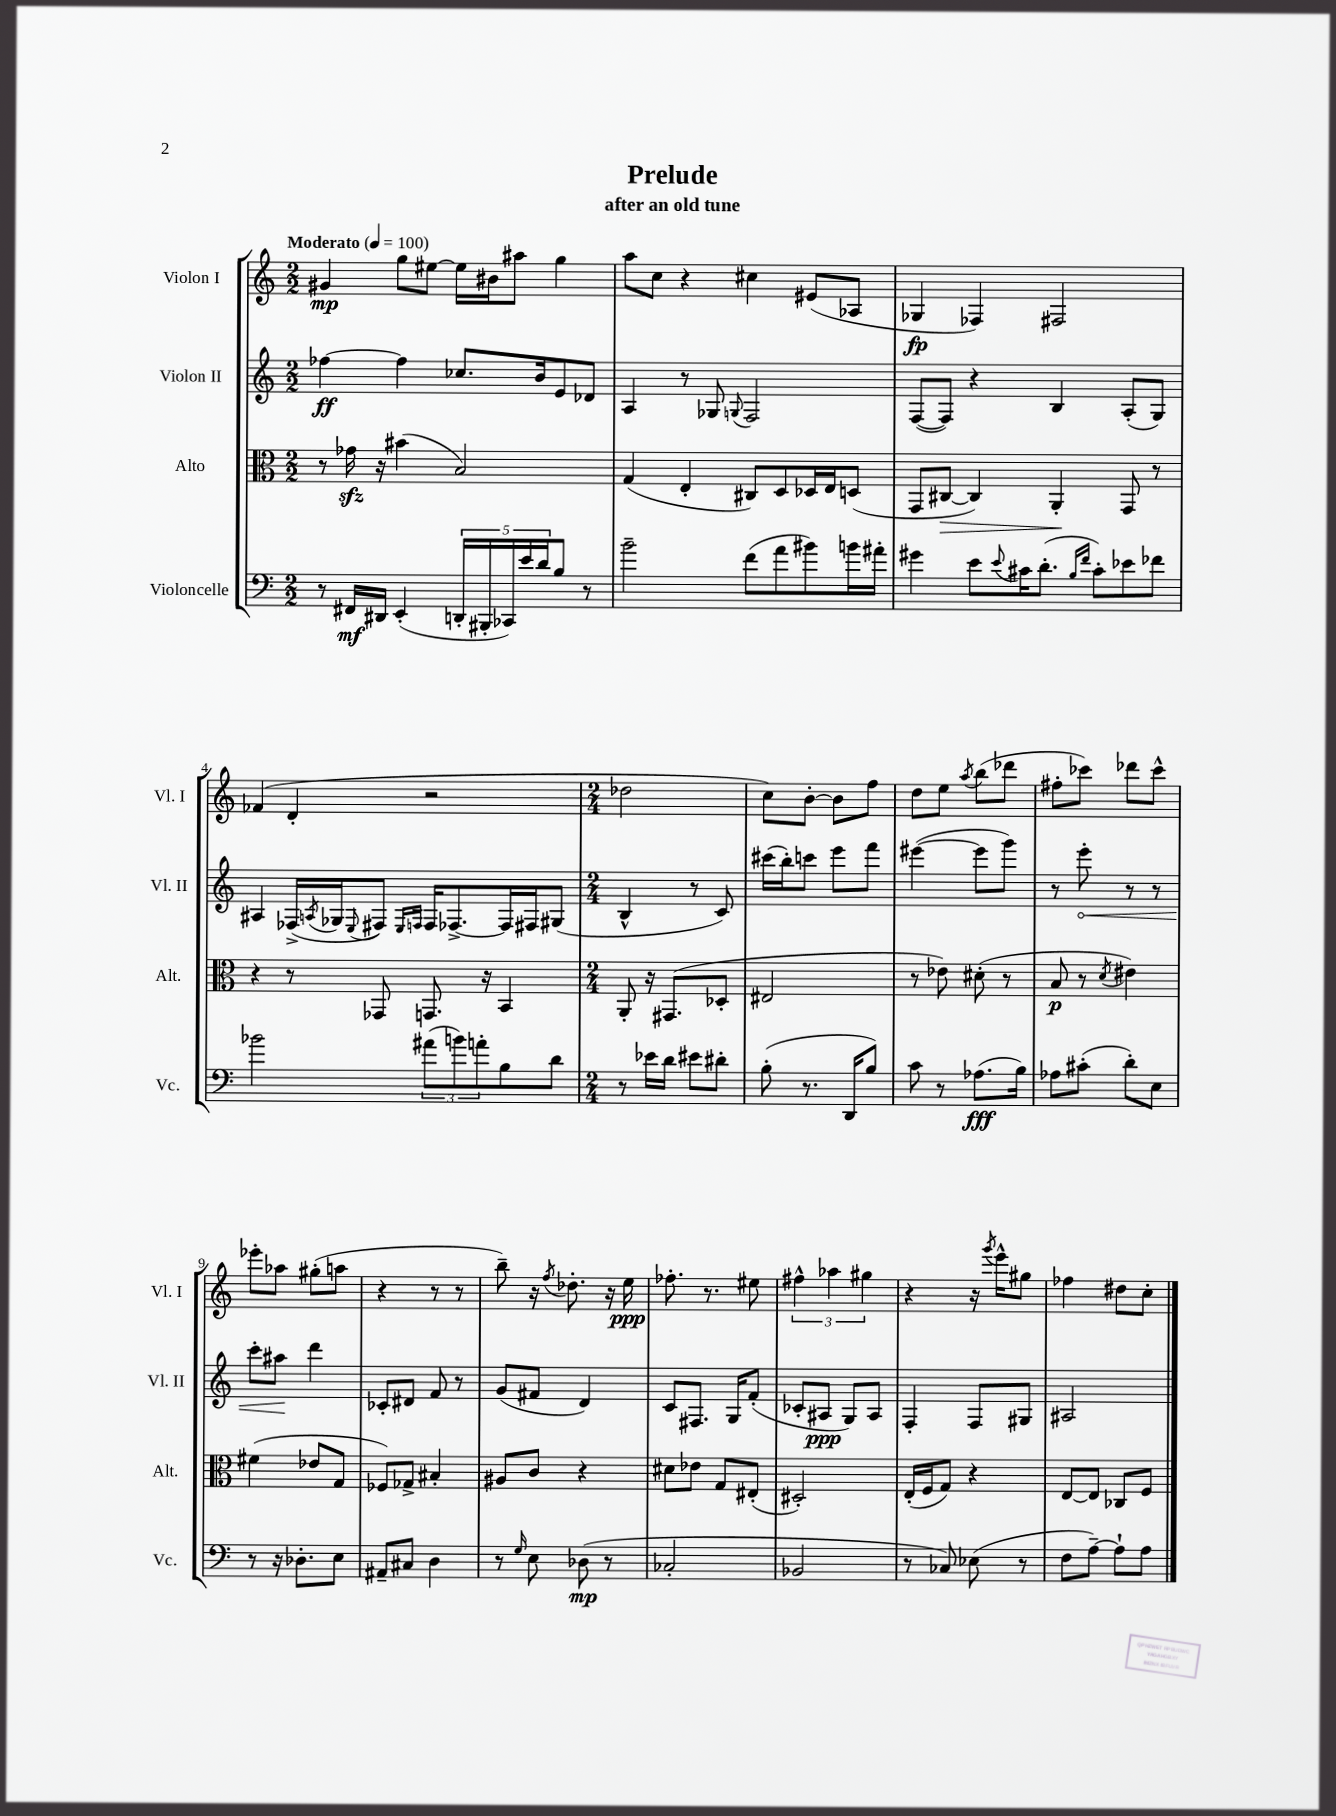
\header { title = "Prelude" subtitle = "after an old tune" }
<<
\new StaffGroup <<
\new Staff = "s0" \with { instrumentName = "Violon I" shortInstrumentName = "Vl. I" } {
    \clef treble \key c \major \numericTimeSignature \time 2/2 \tempo "Moderato" 4 = 100
    gis'4\mp g''8 eis''8~ eis''16 bis'16 ais''8 g''4 |
    a''8 c''8 r4 cis''4 eis'8( aes8 |
    ges4\fp fes4) fis2 |
    fes'4( d'4-. r2 |
    \numericTimeSignature \time 2/4 des''2 |
    c''8) b'8~-. b'8 f''8 |
    d''8 e''8 \acciaccatura { a''8 } b''8( des'''8 |
    fis''8-. ces'''8) des'''8 ces'''8-^ |
    ees'''8-. aes''8 gis''8-.( a''8 |
    r4 r8 r8 |
    b''8--) r16 \acciaccatura { f''8 } des''8.-. r16 e''16\ppp |
    fes''8.-. r8. eis''8 |
    \tuplet 3/2 { fis''4-^ aes''4 gis''4 } |
    r4 r16 \acciaccatura { g'''8 } e'''16-^ gis''8 |
    fes''4 dis''8 c''8-. \bar "|." |
}
\new Staff = "s1" \with { instrumentName = "Violon II" shortInstrumentName = "Vl. II" } {
    \clef treble \key c \major \numericTimeSignature \time 2/2
    fes''4~\ff fes''4 ces''8. b'16 e'8 des'8 |
    a4 r8 ges8 \appoggiatura { g8 } f2 |
    f8~( f8) r4 b4 a8-.( g8) |
    ais4 fes16->( \acciaccatura { a8 } ges16 \appoggiatura { e8 } fis8) \grace { e16 f16 } f16 fes8.~-> fes16 fis16 gis8( |
    \numericTimeSignature \time 2/4 b4-^ r8 c'8) |
    cis'''16( b''16-.) c'''8 e'''8 f'''8 |
    eis'''4~( eis'''8 g'''8) |
    r8 \once \override Hairpin.circled-tip = ##t e'''8-.\< r8 r8 |
    c'''8-. ais''8\! d'''4 |
    ces'8-. dis'8 f'8 r8 |
    g'8( fis'8 d'4) |
    c'8 fis8. g16 f'8-.( |
    ces'8-. ais8\ppp g8) ais8 |
    f4-. f8 gis8 |
    ais2 \bar "|." |
}
\new Staff = "s2" \with { instrumentName = "Alto" shortInstrumentName = "Alt." } {
    \clef alto \key c \major \numericTimeSignature \time 2/2
    r8 ges'16\sfz r16 bis'4( b2) |
    g4( e4-. cis8) d8 des16 e16 d8( |
    g,8 cis8~\> cis4) a,4-.\! g,8 r8 |
    r4 r8 ges,8 g,8. r16 b,4 |
    \numericTimeSignature \time 2/4 a,8-. r16 gis,8.( des8-. |
    eis2 |
    r8 ees'8) dis'8-.( r8 |
    b8\p r8 \acciaccatura { d'8 } eis'4) |
    fis'4( ees'8 g8 |
    fes8) ges8-> bis4-. |
    ais8 c'8 r4 |
    dis'8 ees'8 g8 eis8-.( |
    dis2-.) |
    e16-.( f16 g8) r4 |
    e8~ e8 ces8 f8 \bar "|." |
}
\new Staff = "s3" \with { instrumentName = "Violoncelle" shortInstrumentName = "Vc." } {
    \clef bass \key c \major \numericTimeSignature \time 2/2
    r8 fis,16\mf dis,16 e,4-.( \tuplet 5/4 { d,16-. bis,,16-. ces,16) e'16 d'16 } b8 r8 |
    b'2-- f'8( a'8 bis'8) b'16 ais'16-. |
    gis'4 e'8 \appoggiatura { e'8 } cis'16 d'8.-.( \grace { b16 f'16 } cis'8-.) ees'8 fes'8 |
    bes'2 \tuplet 3/2 { ais'8( b'8) a'8-. } b8 d'8 |
    \numericTimeSignature \time 2/4 r8 ees'16 d'16 eis'8 dis'8-. |
    b8-.( r8. d,16 b8) |
    c'8 r8 aes8.\fff( b16) |
    aes8 cis'8-.( d'8-.) e8 |
    r8 r16 des8.-. e8 |
    ais,8-- cis8 d4 |
    r8 \grace { g16 } e8 des8\mp( r8 |
    ces2-. |
    bes,2 |
    r8 ces8) ees8( r8 |
    f8 a8~--) a8-! a8 \bar "|." |
}
>>
>>
